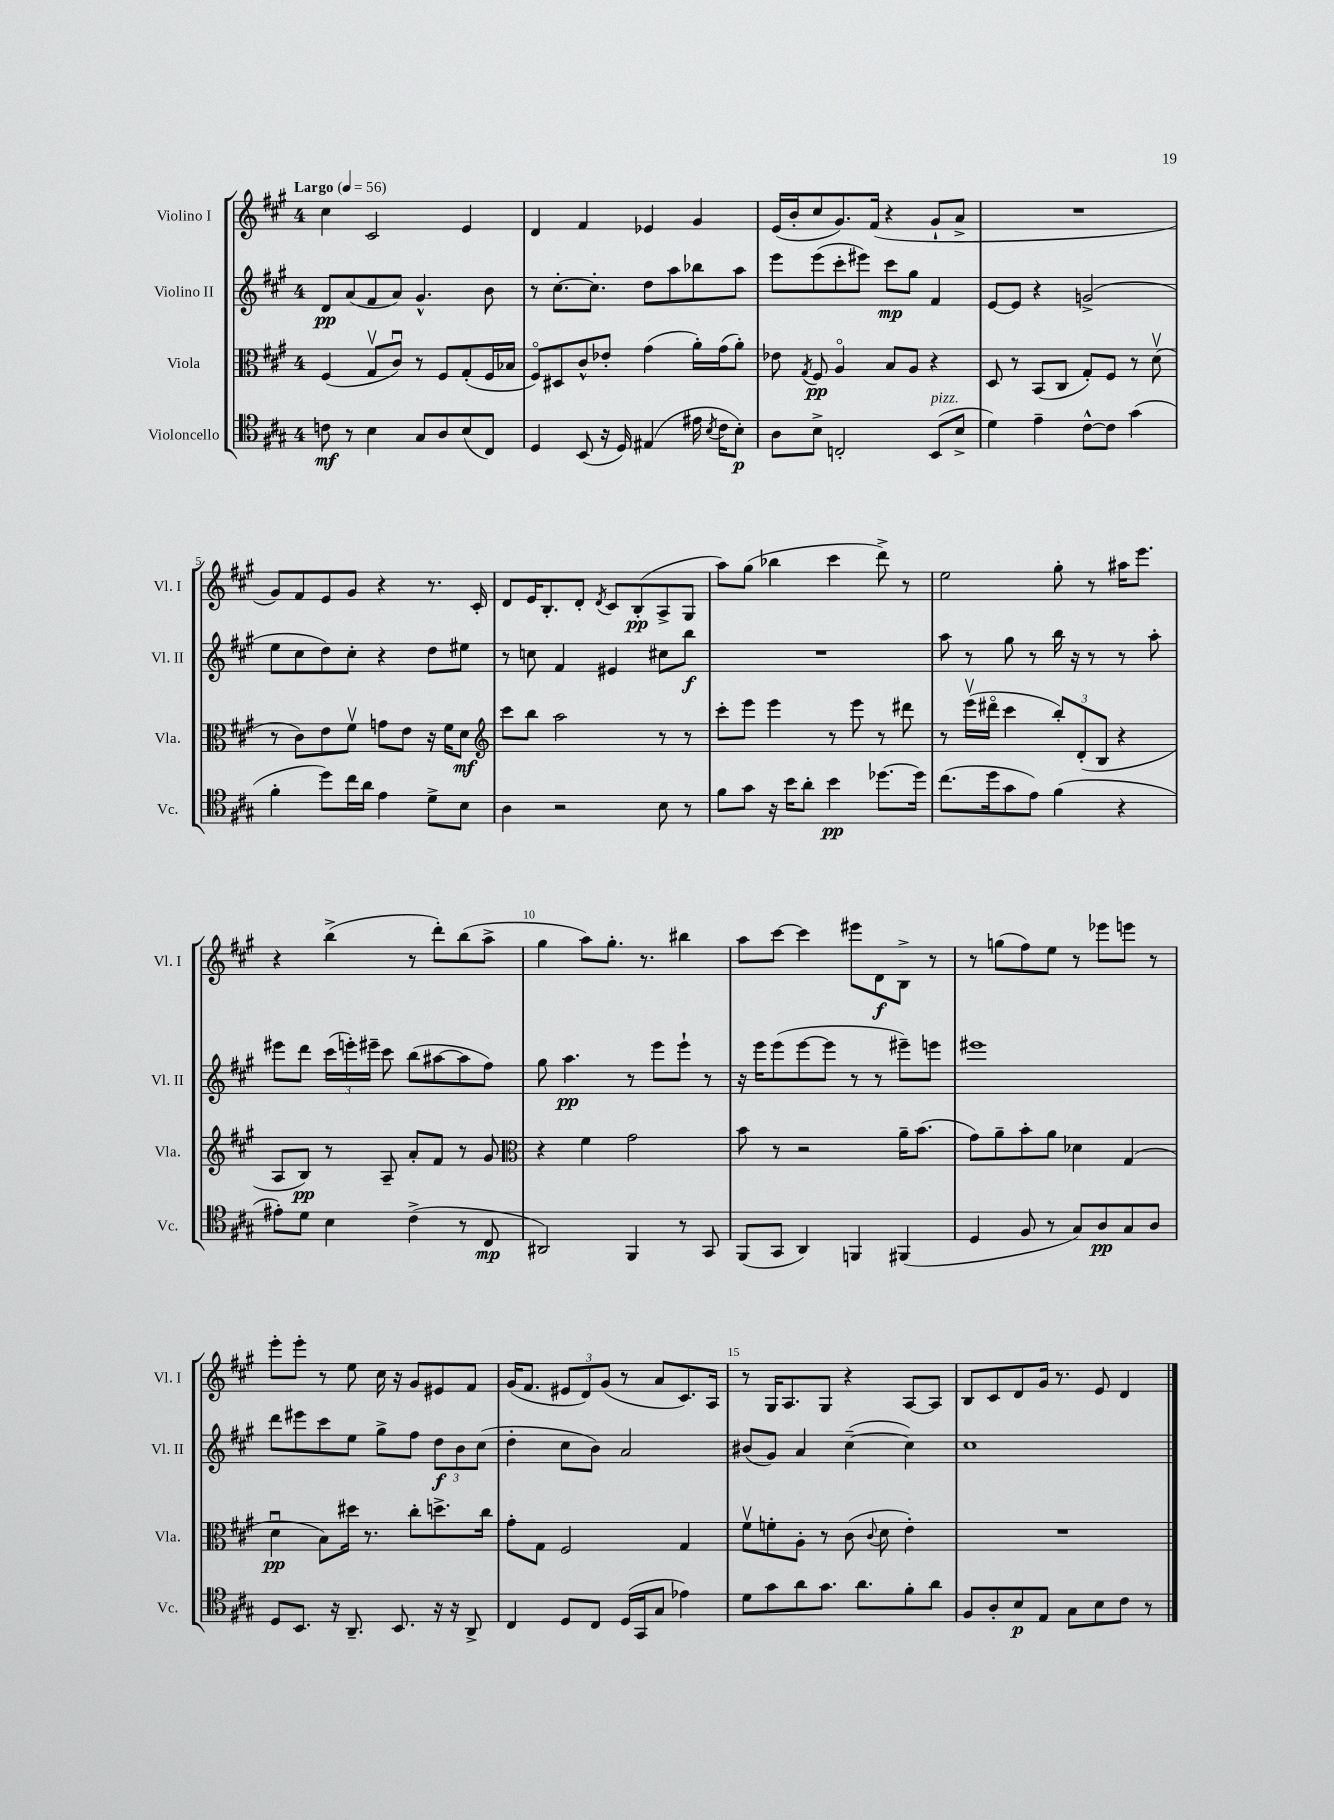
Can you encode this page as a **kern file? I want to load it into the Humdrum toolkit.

**kern	**dynam	**kern	**dynam	**kern	**dynam	**kern	**dynam
*part4	*part4	*part3	*part3	*part2	*part2	*part1	*part1
*staff4	*staff4	*staff3	*staff3	*staff2	*staff2	*staff1	*staff1
*I"Violoncello	*	*I"Viola	*	*I"Violino II	*	*I"Violino I	*
*I'Vc.	*	*I'Vla.	*	*I'Vl. II	*	*I'Vl. I	*
*clefC4	*	*clefC3	*	*clefG2	*	*clefG2	*
*k[f#c#g#]	*	*k[f#c#g#]	*	*k[f#c#g#]	*	*k[f#c#g#]	*
*M4/4	*	*M4/4	*	*M4/4	*	*M4/4	*
*MM56	*	*MM56	*	*MM56	*	*MM56	*
=1	=1	=1	=1	=1	=1	=1	=1
!	!	!	!	!	!	!LO:TX:a:B:t=Largo	!
8cn\	mf	(4F#/	.	8d/L	pp	4cc#\	.
8r	.	.	.	(8a/	.	.	.
4B\	.	8G#v/L	.	8f#/	.	2c#/	.
.	.	8c#u/J)	.	8a/J)	.	.	.
8G#/L	.	8r	.	4.g#^^/	.	.	.
8A/	.	8F#/L	.	.	.	.	.
(8B/	.	(8G#'/	.	.	.	4e/	.
8C#/J)	.	16F#/L	.	8b\	.	.	.
.	.	16B-X/JJ	.	.	.	.	.
=2	=2	=2	=2	=2	=2	=2	=2
4D/	.	8F#/L)	.	8r	.	4d/	.
.	.	8D#X/	.	[8.cc#'\L	.	.	.
(8BB/	.	8c#^^/	.	.	.	4f#/	.
.	.	.	.	8.cc#'\J]	.	.	.
16r	.	8e-X'/J	.	.	.	.	.
16D/)	.	.	.	.	.	.	.
(4E#X/	.	(4g#\	.	8dd\L	.	4e-X/	.
.	.	.	.	8aa\	.	.	.
16e#X\	.	16a'\LL)	.	8bb-X\	.	4g#/	.
8qB/	.	.	.	.	.	.	.
16c#\KL	.	(16g#\J	.	.	.	.	.
8B'\J)	p	8a'\J)	.	8aa\J	.	.	.
=3	=3	=3	=3	=3	=3	=3	=3
8A\L	.	8e-X\	.	8eee\L	.	(16e/LL	.
.	.	.	.	.	.	16b'/J	.
.	.	8qG#/	.	.	.	.	.
8B^\J	.	8F#/	pp	(8eee\	.	8cc#/	.
2Cn'/	.	4A/	.	8ccc#'\	.	8.g#/)	.
.	.	.	.	8eee#X\J)	.	.	.
.	.	.	.	.	.	(16f#/Jk	.
.	.	8B/L	.	8ccc#\L	mp	4r	.
.	.	8A/J	.	8gg#\J	.	.	.
!LO:TX:a:i:t=pizz.	!	!	!	!	!	!	!
(8BB/L	.	4r	.	4f#/	.	8g#`/L	.
8B^/J	.	.	.	.	.	8a^/J	.
=4	=4	=4	=4	=4	=4	=4	=4
4d\)	.	8D/	.	[8e/L	.	1r	.
.	.	8r	.	8e/J]	.	.	.
4e~\	.	(8BB/L	.	4r	.	.	.
.	.	8C#/J	.	.	.	.	.
[8c#^^\L	.	8G#'/L)	.	(2gn^/	.	.	.
8c#\J]	.	8F#/J	.	.	.	.	.
(4g#\	.	8r	.	.	.	.	.
.	.	(8dv\	.	.	.	.	.
!!LO:LB:g=z
=5	=5	=5	=5	=5	=5	=5	=5
4f#'\	.	8r	.	8ee\L	.	8g#/L)	.
.	.	8c#\L)	.	8cc#\	.	8f#/	.
8dd\L)	.	8e\	.	8dd\)	.	8e/	.
16cc#\L	.	8f#v\J	.	8cc#'\J	.	8g#/J	.
16a\JJ	.	.	.	.	.	.	.
4e\	.	8gn\L	.	4r	.	4r	.
.	.	8e\J	.	.	.	.	.
8d^\L	.	16r	.	8dd\L	.	8.r	.
.	.	16f#\KL	.	.	.	.	.
8B\J	.	8d\J	mf	8ee#X\J	.	.	.
.	.	.	.	.	.	16c#'/	.
=6	=6	=6	=6	=6	=6	=6	=6
*	*	*clefG2	*	*	*	*	*
4A\	.	8ccc#\L	.	8r	.	8d/L	.
.	.	8bb\J	.	8ccn\	.	16e/K	.
.	.	.	.	.	.	8.B'/	.
2r	.	2aa\	.	4f#/	.	.	.
.	.	.	.	.	.	8d'/J	.
.	.	.	.	.	.	8qd/	.
.	.	.	.	4e#X/	.	8c#/L	.
.	.	.	.	.	.	(8B'/	pp
8B\	.	8r	.	8cc#X\L	.	8A^/	.
8r	.	8r	.	8bb\J	f	8G#/J	.
=7	=7	=7	=7	=7	=7	=7	=7
8f#\L	.	8ccc#'\L	.	1r	.	8aa\L)	.
8g#\J	.	8eee\J	.	.	.	(8gg#\J	.
16r	.	4eee\	.	.	.	4bb-X\	.
16b\KL	.	.	.	.	.	.	.
8a'\J	.	.	.	.	.	.	.
4b\	pp	8r	.	.	.	4ccc#\	.
.	.	8eee\	.	.	.	.	.
[8.dd-X\L	.	8r	.	.	.	8ddd^\)	.
.	.	8ddd#X\	.	.	.	8r	.
16dd-\Jk]	.	.	.	.	.	.	.
=8	=8	=8	=8	=8	=8	=8	=8
(8.cc#\L	.	8r	.	8aa\	.	2ee\	.
.	.	(16eeev\LL	.	8r	.	.	.
16dd\k	.	16ddd#X\JJ	.	.	.	.	.
8g#\	.	4ccc#\	.	8gg#\	.	.	.
8e\J)	.	.	.	8r	.	.	.
(4f#\	.	12bb'/L)	.	16bb\	.	8gg#'\	.
.	.	.	.	16r	.	.	.
.	.	(12d'/	.	.	.	.	.
.	.	.	.	8r	.	8r	.
.	.	12B/J	.	.	.	.	.
4r	.	4r	.	8r	.	16aa#X\KL	.
.	.	.	.	.	.	8.eee\J	.
.	.	.	.	8aa'\	.	.	.
!!LO:LB:g=z
=9	=9	=9	=9	=9	=9	=9	=9
8e#X'\L)	.	8A/L	.	8eee#X\L	.	4r	.
8d\J	.	8B/J)	pp	8ddd\J	.	.	.
4B\	.	8r	.	(24ccc#\LL	.	(4bb^\	.
.	.	.	.	24eeen'\)	.	.	.
.	.	.	.	24eee#X~\JJ	.	.	.
.	.	8A~/	.	8ccc#\	.	.	.
(4c#^\	.	8a'/L	.	(8bb\L	.	8r	.
.	.	8f#/J	.	[8aa#X\	.	8ddd'\L)	.
8r	.	8r	.	8aa#\]	.	(8bb\	.
8C#/	mp	8g#/	.	8ff#\J)	.	8aa^\J	.
=10	=10	=10	=10	=10	=10	=10	=10
*	*	*clefC3	*	*	*	*	*
2AA#X/)	.	4r	.	8gg#\	.	4gg#\	.
.	.	.	.	4.aa\	pp	.	.
.	.	4f#\	.	.	.	8aa\L)	.
.	.	.	.	.	.	8.gg#'\J	.
4FF#/	.	2g#\	.	8r	.	.	.
.	.	.	.	.	.	8.r	.
.	.	.	.	8eee\L	.	.	.
8r	.	.	.	8eee`\J	.	4bb#X\	.
8GG#/	.	.	.	8r	.	.	.
=11	=11	=11	=11	=11	=11	=11	=11
(8FF#/L	.	8b\	.	16r	.	8aa\L	.
.	.	.	.	16eee\KL	.	.	.
8GG#/J	.	8r	.	(8eee\	.	[8ccc#\J	.
4AA/)	.	2r	.	[8eee\	.	4ccc#\]	.
.	.	.	.	8eee\J]	.	.	.
4FFn/	.	.	.	8r	.	8eee#X\L	.
.	.	.	.	8r	.	8d\	f
(4FF#X/	.	16a~\KL	.	8eee#X~\L)	.	8B^\J	.
.	.	(8.b\J	.	.	.	.	.
.	.	.	.	8eeen\J	.	8r	.
=12	=12	=12	=12	=12	=12	=12	=12
4D/	.	8g#\L)	.	1eee#X	.	8r	.
.	.	8a~\	.	.	.	(8ggn\L	.
8F#/	.	8b'\	.	.	.	8ff#\)	.
8r	.	8a\J	.	.	.	8ee\J	.
8G#/L)	.	4d-X\	.	.	.	8r	.
8A/	pp	.	.	.	.	8eee-X\L	.
8G#/	.	(4G#/	.	.	.	8eeen\J	.
8A/J	.	.	.	.	.	8r	.
!!LO:LB:g=z
=13	=13	=13	=13	=13	=13	=13	=13
8D/L	.	4du\	pp	8ddd\L	.	8eee'\L	.
8.BB/J	.	.	.	8eee#X\	.	8eee'\J	.
.	.	8B\L)	.	8ccc#\	.	8r	.
16r	.	.	.	.	.	.	.
8.AA~/	.	16dd#X\Jk	.	8ee\J	.	8ee\	.
.	.	8.r	.	.	.	.	.
.	.	.	.	8gg#^\L	.	16cc#\	.
8.BB/	.	.	.	.	.	16r	.
.	.	8cc#'\L	.	8ff#\J	.	8g#/L	.
16r	.	8.ddn^\	.	12dd\L	f	8e#X/	.
16r	.	.	.	.	.	.	.
.	.	.	.	12b\	.	.	.
8AA^/	.	.	.	.	.	8f#/J	.
.	.	.	.	(12cc#\J	.	.	.
.	.	16cc#\Jk	.	.	.	.	.
=14	=14	=14	=14	=14	=14	=14	=14
4C#/	.	8g#'\L	.	4dd'\	.	(16g#/KL	.
.	.	.	.	.	.	8.f#/J	.
.	.	8G#\J	.	.	.	.	.
8D/L	.	2F#/	.	8cc#\L	.	12e#X/L	.
.	.	.	.	.	.	12d/)	.
8C#/J	.	.	.	8b\J)	.	.	.
.	.	.	.	.	.	(12g#/J	.
(16D/LL	.	.	.	2a/	.	8r	.
16GG#/J	.	.	.	.	.	.	.
8G#/J	.	.	.	.	.	8a/L	.
4e-X\)	.	4G#/	.	.	.	8.c#/)	.
.	.	.	.	.	.	16A/Jk	.
=15	=15	=15	=15	=15	=15	=15	=15
8d\L	.	8f#v\L	.	(8b#X/L	.	8r	.
8g#\	.	8fn'\	.	8g#/J)	.	16G#/KL	.
.	.	.	.	.	.	8.A/	.
8a\	.	8A'\J	.	4a/	.	.	.
8.g#\J	.	8r	.	.	.	8G#/J	.
.	.	(8c#\	.	([4cc#~\	.	4r	.
8.a\L	.	.	.	.	.	.	.
.	.	8qqc#/	.	.	.	.	.
.	.	8d\	.	.	.	.	.
8f#'\	.	4e'\)	.	4cc#\])	.	[8A/L	.
8a\J	.	.	.	.	.	8A/J]	.
=16	=16	=16	=16	=16	=16	=16	=16
8F#/L	.	1r	.	1cc#	.	8B/L	.
8A'/	.	.	.	.	.	8c#/	.
8B/	p	.	.	.	.	8d/	.
8E/J	.	.	.	.	.	16g#/Jk	.
.	.	.	.	.	.	8.r	.
8G#\L	.	.	.	.	.	.	.
8B\	.	.	.	.	.	8e/	.
8c#\J	.	.	.	.	.	4d/	.
8r	.	.	.	.	.	.	.
==	==	==	==	==	==	==	==
*-	*-	*-	*-	*-	*-	*-	*-
